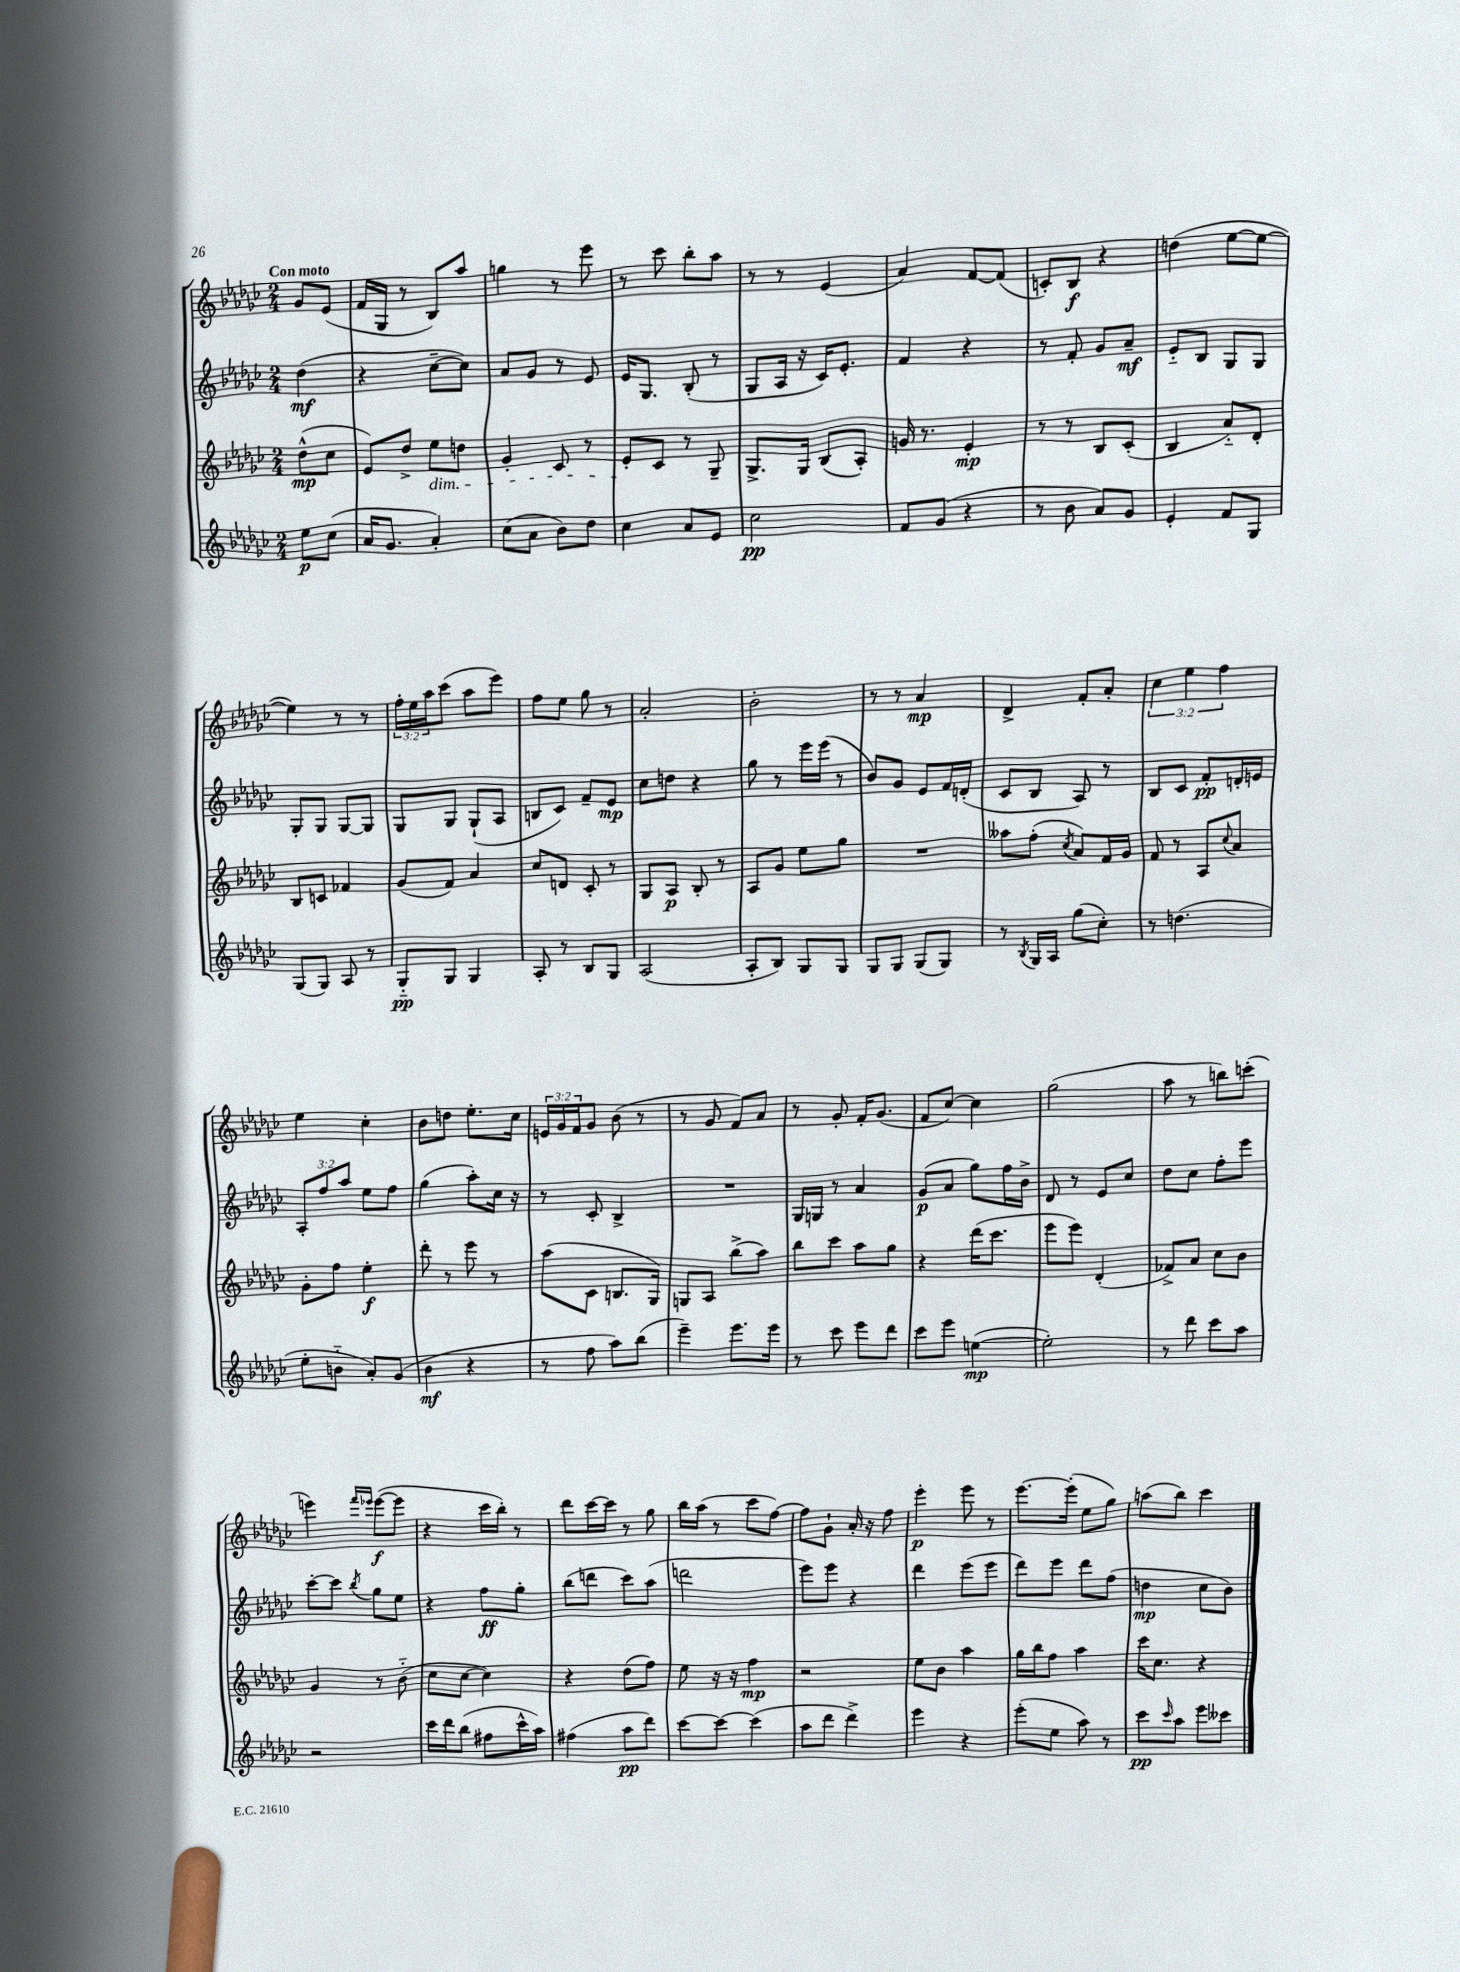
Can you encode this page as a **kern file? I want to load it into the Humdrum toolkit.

**kern	**kern	**kern	**kern
*staff4	*staff3	*staff2	*staff1
*clefG2	*clefG2	*clefG2	*clefG2
*k[b-e-a-d-g-c-]	*k[b-e-a-d-g-c-]	*k[b-e-a-d-g-c-]	*k[b-e-a-d-g-c-]
*M2/4	*M2/4	*M2/4	*M2/4
8ee-	(8dd-^^	(4dd-	8g-
(8cc-	8cc-	.	(8e-
=	=	=	=
16a-	8e-)	4r	16f
8.g-	.	.	16G-
.	8dd-^	.	8r
4a-')	8ee-	[8cc-~	8B-)
.	8dd	8cc-])	8aa-
=	=	=	=
(8cc-	4g-'	8a-	4gg
8a-	.	8g-	.
8b-)	8c-	8r	8r
8dd-	8r	8e-	8eee-
=	=	=	=
4cc-	8e-'	16e-	8r
.	.	8.G-	.
.	8c-	.	8ccc-
8a-	8r	(8B-'	8bb-'
8e-	8G-~	8r	8aa-
=	=	=	=
2cc-	8.G-^	8G-	8r
.	.	16A-	8r
.	16G-	16r	.
.	(8B-	16c-)	(4e-
.	.	8.e-'	.
.	8A-')	.	.
=	=	=	=
8f	16g	4f	4a-)
.	8.r	.	.
(8g-	.	.	.
4r	4e-'	4r	[8f
.	.	.	(8f]
=	=	=	=
8r	8r	8r	8c')
8b-	8r	8f'	8B-
8a-)	8B-	8g-	4r
8g-	(8c-'	8a-~	.
=	=	=	=
4e-'	4B-	8e-'~	(4dd
.	.	8B-	.
8f	8a-'~)	8G-	[8ee-
8G-	8d-'	8G-	8ee-_
=	=	=	=
(8G-	8B-	8G-'	4ee-])
8G-)	8c	8G-	.
8A-	4f-	[8G-	8r
8r	.	8G-]	8r
=	=	=	=
8G-'~	(8g-	8G-	24ff'
.	.	.	24ee-
.	.	.	24aa-
8G-	8f)	8G-	(8ccc-
4G-	4a-	(8G-`	8aa-
.	.	8A-	8eee-)
=	=	=	=
8A-'	8cc-	8B	8ff
8r	8d	8c-)	8ee-
8B-	8c-'	8f~	8gg-
8G-	8r	8e-	8r
=	=	=	=
(2A-	8G-	8cc-	2a-'
.	8A-	8dd	.
.	8B-'	4r	.
.	8r	.	.
=	=	=	=
8A-'	8A-	8gg-	2b-'
8B-)	8g-	8r	.
8G-	8ee-	16eee-	.
.	.	(16eee-	.
8G-	8gg-	8r	.
=	=	=	=
8G-	2r	8b-)	8r
8G-	.	8g-	8r
(8G-	.	8e-	4a-
8G-)	.	16f	.
.	.	(16d'	.
=	=	=	=
8r	8aa--	8c-	4d-^
8qB-	.	.	.
16G-	(8ff'	8B-	.
16A-	.	.	.
.	8qcc-	.	.
(8gg-	8a-)	8A-)	8f'
8cc-')	16f	8r	8a-'
.	16g-	.	.
=	=	=	=
8r	8f	8B-	6cc-
(4.dd	8r	8c-	.
.	.	.	6ee-
.	8A-	8f'	.
.	.	.	6ff
.	8qqcc-	.	.
.	8a-	16d'	.
.	.	16e	.
=	=	=	=
8ee-'	8g-'	12A-'	4ee-
.	.	12ff	.
8b'~	8ff	.	.
.	.	12aa-	.
8a-')	4ee-'	8ee-	4cc-'
(8g-	.	8ff	.
=	=	=	=
4b-	8ddd-'	(4gg-	8b-
.	8r	.	8dd
4r	8eee-	8aa-')	8.ee-'
.	8r	16cc-	.
.	.	16r	16cc-
=	=	=	=
8r	(8aa-	8r	24e
.	.	.	24g-
.	.	.	24f
8ff	8c-	8c-'	8g-
8aa-)	8.B	4B-^	(8b-
(8bb-	.	.	8r
.	16G-)	.	.
=	=	=	=
4eee-~)	8G	2r	8r
.	8A-	.	8g-
8.eee-	(8bb-^	.	8f)
.	8aa-)	.	8a-
16eee-	.	.	.
=	=	=	=
8r	8bb-	16G-	8r
.	.	16G	.
8ccc-	8ccc-	8r	8g-'
8eee-	8aa-	4a-	16f'
.	.	.	(8.g-
8ddd-	8gg-	.	.
=	=	=	=
8ccc-	4r	(8g-	8f
8eee-	.	8a-	[8cc-)
([4ee	(16ddd-	8gg-)	4cc-]
.	8.ccc-	.	.
.	.	16ff	.
.	.	16b-^	.
=	=	=	=
2ee'])	8eee-	8d-	(2gg-
.	8eee-)	8r	.
.	(4d-'	8e-	.
.	.	8cc-	.
=	=	=	=
8r	8f-^)	8dd-	8aa-
8ddd-	8a-	8cc-	8r
8ccc-	8cc-	8ff'	8bb)
8aa-	8b-	8eee-	(8ccc'
=	=	=	=
2r	4g-	[8ccc-'	4eee)
.	.	8ccc-]	.
.	.	.	16qqfff
.	.	8qbb-	16qqeee-
.	8r	8gg-	([8eee-
.	(8b-'~	8ee-	8eee-]
=	=	=	=
16ccc-	8cc-	4r	4r
16ddd-	.	.	.
(8bb-	[8cc-	.	.
8ff#	4cc-])	8ff	16ccc-
.	.	.	16bb-')
16ccc-^^	.	8gg-'	8r
16aa-)	.	.	.
=	=	=	=
(4ff#	4r	(8bb-	8ddd-
.	.	8ddd	[16ccc-
.	.	.	16ccc-]
8aa-	(8dd-	8ccc-)	8r
8ddd-)	8ff)	(8aa-	8gg-
=	=	=	=
[8ccc-	8ee-	2ddd	16bb-
.	.	.	(16aa-
8ccc-_	16r	.	8r
.	16r	.	.
(4ccc-]	4ff	.	8ccc-
.	.	.	[8ff)
=	=	=	=
8aa-	2r	8eee-)	8ff]
8ddd-	.	8eee-	8g-`
4ddd-^)	.	4r	16a-'
.	.	.	16r
.	.	.	8ff
=	=	=	=
4eee-	8ee-	4ddd-	4eee-'
.	8b-	.	.
4r	4aa-	(8eee-	8eee-
.	.	8eee-	8r
=	=	=	=
(8eee-'	16gg-	8ddd-)	[8.eee-
.	16bb-	.	.
8ee-	8ff	8eee-	.
.	.	.	(16eee-']
8aa-)	4aa-	8ddd-	8ee-
8r	.	(8ff	8gg-)
=	=	=	=
8ccc-	16ccc-	4dd	(8aa
.	8.cc-	.	.
16qqccc-	.	.	.
8aa-	.	.	8bb-)
8eee-	4r	8cc-	4ccc-
8ccc--	.	8b-)	.
==	==	==	==
*-	*-	*-	*-
